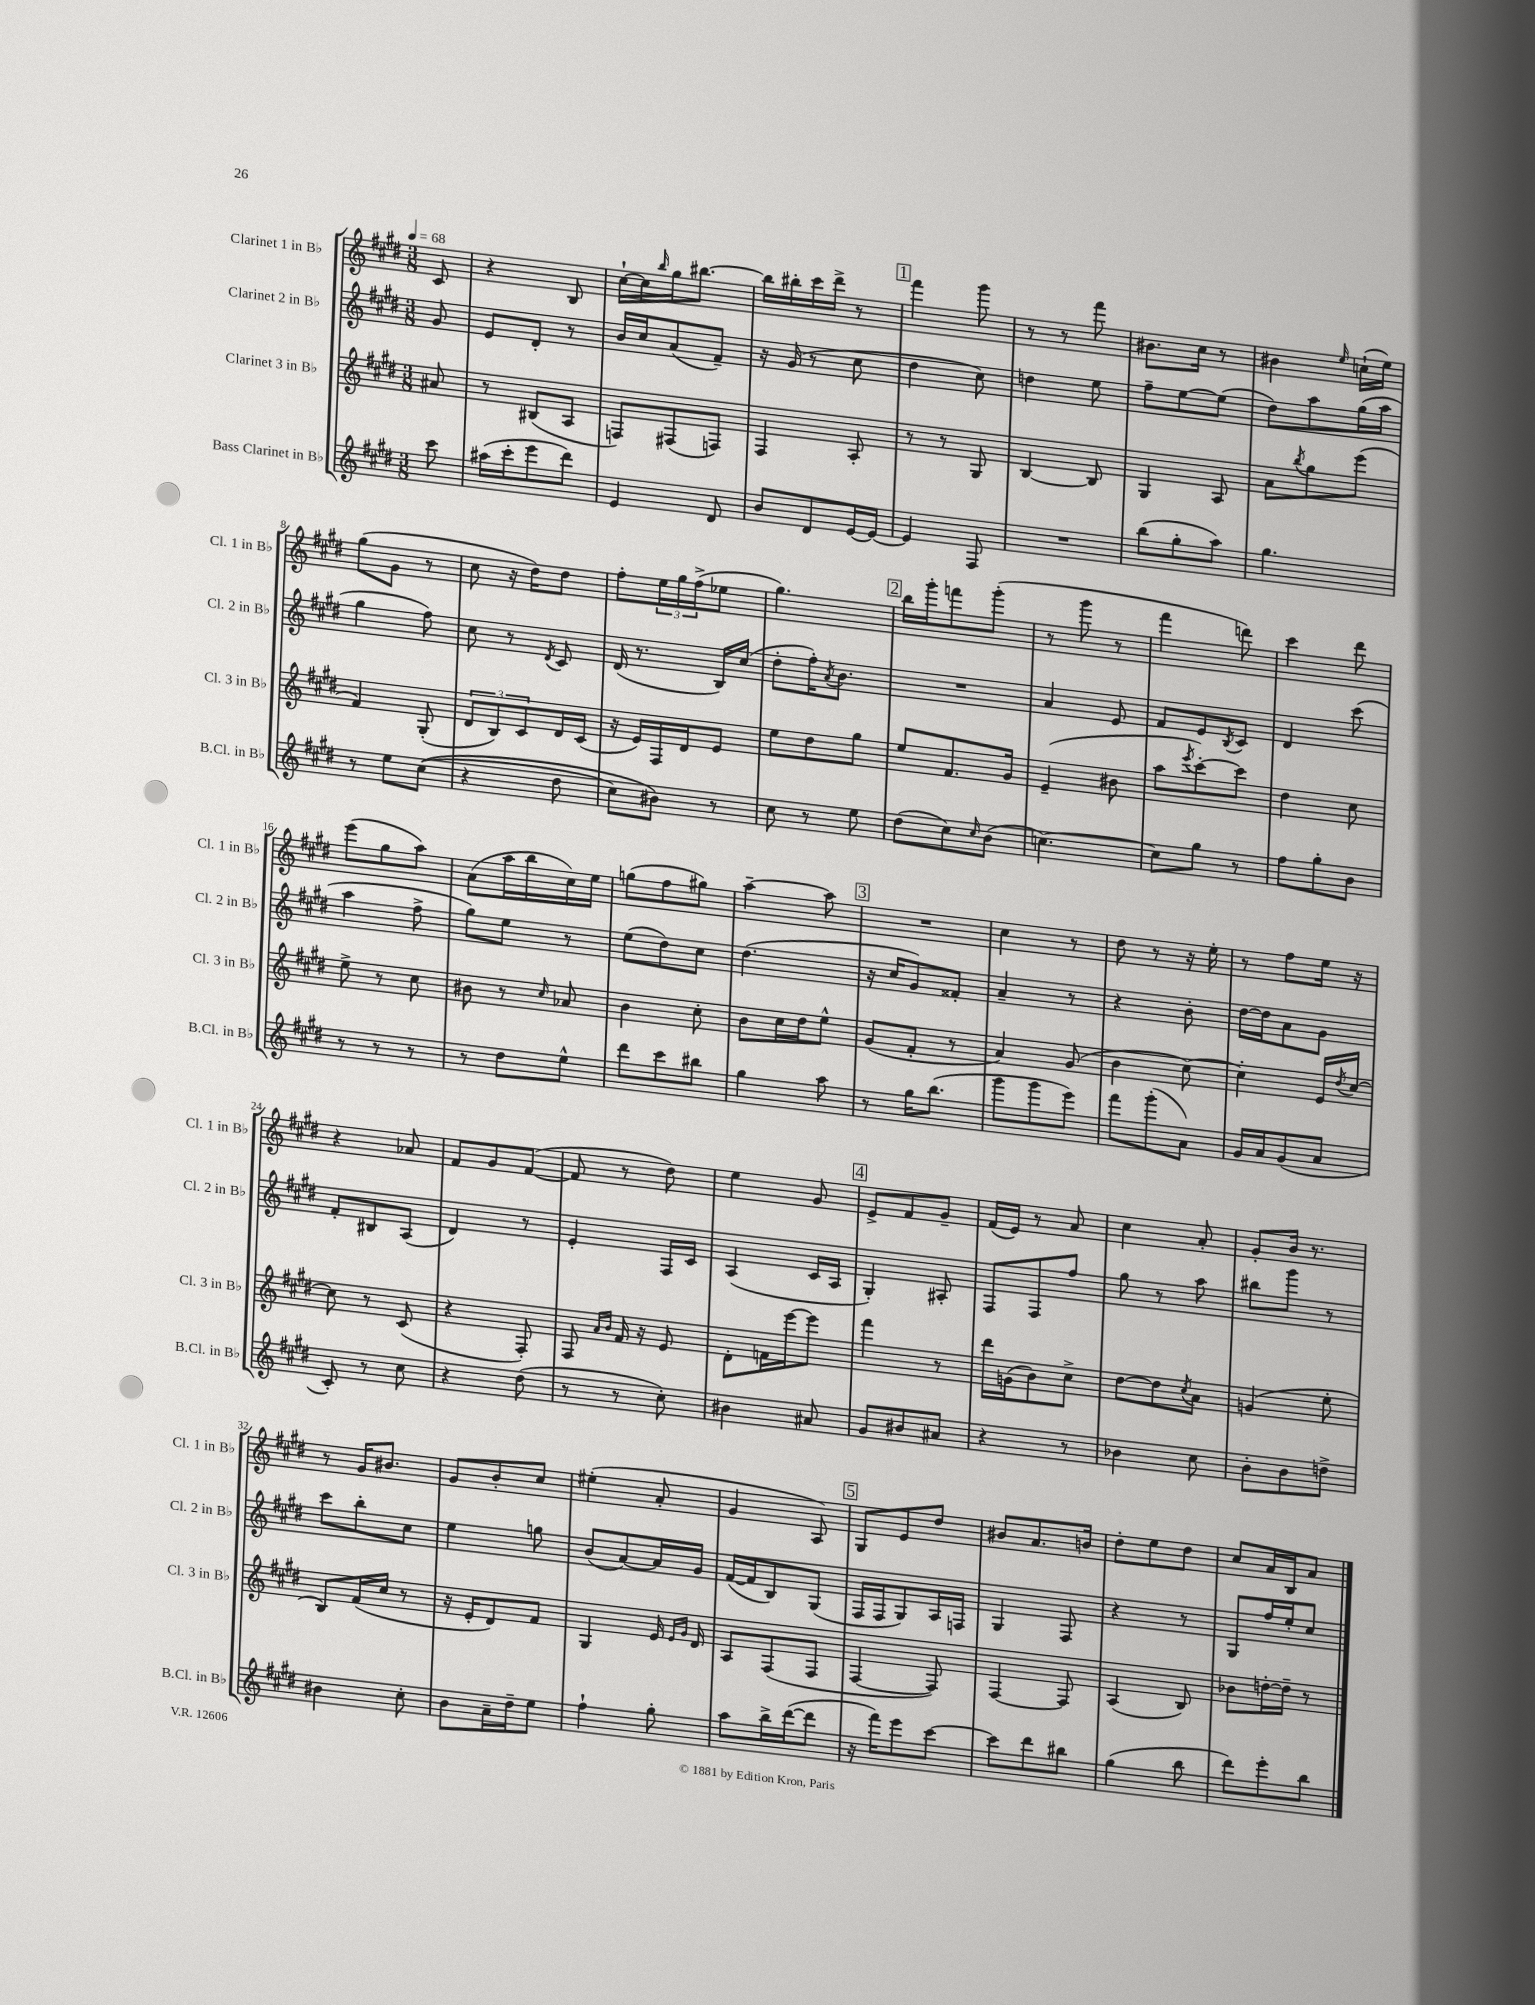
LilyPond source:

<<
\new StaffGroup <<
\new Staff = "s0" \with { instrumentName = "Clarinet 1 in Bb" shortInstrumentName = "Cl. 1 in Bb" } {
    \clef treble \key e \major \numericTimeSignature \time 3/8 \partial 8 \tempo 4 = 68
    cis'8 |
    r4 b8 |
    cis''16~-! cis''16 \grace { b''16 } gis''16 bis''8.~ |
    bis''16 bis''16-. cis'''16 dis'''16-> r8 |
    \mark \markup { \box "1" } fis'''4 gis'''8 |
    r8 r8 fis'''8 |
    bis'8. cis''16 r8 |
    bis'4 \grace { e''16 } c''16-!( e''16) |
    gis''8( gis'8 r8 |
    cis''8 r16 dis''16) dis''8 |
    fis''8-. \tuplet 3/2 { e''16 gis''16 fis''16->( } ees''8 |
    gis''4.) |
    \mark \markup { \box "2" } b''16 gis'''16-. f'''8 gis'''8-.( |
    r8 gis'''8 r8 |
    fis'''4 d'''8) |
    cis'''4 dis'''8 |
    e'''8( gis''8 a''8) |
    a'8( a''16 b''16 cis''16) e''16 |
    g''8( fis''8 gis''8) |
    a''4~-- a''8 |
    \mark \markup { \box "3" } R4. |
    cis''4 r8 |
    dis''8 r8 r16 e''16-. |
    r8 fis''8 e''16 r16 |
    r4 aes'8 |
    fis'8 gis'8 fis'8~( |
    fis'8 r8 dis''8) |
    e''4 gis'8 |
    \mark \markup { \box "4" } e'8-> fis'8 gis'8-- |
    fis'16( e'16) r8 a'8 |
    cis''4 a'8-. |
    gis'8-. b'16 r8. |
    r8 gis'16 bis'8. |
    gis'8 b'8-. cis''8 |
    eis''4-.( a'8-. |
    gis'4 a8) |
    \mark \markup { \box "5" } gis8 e'8 dis''8 |
    bis'8 a'8. b'16 |
    dis''8-. e''8 dis''8 |
    cis''8 a'16 b16 a'8 \bar "|." |
}
\new Staff = "s1" \with { instrumentName = "Clarinet 2 in Bb" shortInstrumentName = "Cl. 2 in Bb" } {
    \clef treble \key e \major \numericTimeSignature \time 3/8 \partial 8
    gis'8 |
    e'8 dis'8-. r8 |
    b'16 cis''16 a'8( fis'8--) |
    r16 gis'16( r8 cis''8 |
    \mark \markup { \box "1" } dis''4 cis''8) |
    d''4 e''8 |
    fis''8-- e''8~ e''8( |
    dis''8) a''8 gis''16( a''16 |
    gis''4 fis''8) |
    cis''8 r8 \acciaccatura { dis'8 } cis'8 |
    dis'16( r8. b16) cis''16( |
    dis''8-. fis''16-.) \acciaccatura { a'8 } b'8. |
    \mark \markup { \box "2" } R4. |
    a'4 e'8 |
    fis'8 e'8 \acciaccatura { b8 } cis'8 |
    dis'4 cis'''8( |
    a''4 fis''8-> |
    gis''8) e''8 r8 |
    e''8( dis''8) cis''8 |
    dis''4.( |
    \mark \markup { \box "3" } r16 cis''16 gis'8) fisis'8-. |
    a'4-- r8 |
    r4 b'8-. |
    dis''16~ dis''16 a'8 gis'8 |
    fis'8-. bis8 a8( |
    dis'4) r8 |
    e'4-. fis16 cis'16 |
    a4( cis'16 a16 |
    \mark \markup { \box "4" } gis4-.) ais8-. |
    fis8 fis8 fis''8 |
    gis''8 r8 a''8 |
    bis''8 gis'''8 r8 |
    cis'''8 b''8-. cis''8 |
    e''4 g''8 |
    b'8( a'8~) a'16 gis'16 |
    fis'16~( fis'16 b8) gis8( |
    \mark \markup { \box "5" } fis16 fis16 gis8) a16 f16 |
    gis4 fis8 |
    r4 r8 |
    gis8 fis''16 e''16-. cis''8 \bar "|." |
}
\new Staff = "s2" \with { instrumentName = "Clarinet 3 in Bb" shortInstrumentName = "Cl. 3 in Bb" } {
    \clef treble \key e \major \numericTimeSignature \time 3/8 \partial 8
    ais'8 |
    r8 bis8( a8 |
    f8) fis8( f8) |
    fis4 a8-. |
    \mark \markup { \box "1" } r8 r8 gis8 |
    b4~ b8 |
    gis4 a8 |
    a'8 \acciaccatura { b''8 } gis''8 e'''8( |
    fis'4) gis8-.( |
    \tuplet 3/2 { dis'8 b8) cis'8 } dis'16 cis'16( |
    r16 e'16) fis16 dis'16 e'8 |
    e''8 dis''8 gis''8 |
    \mark \markup { \box "2" } e''8 fis'8. gis'16 |
    e'4--( bis'8 |
    a''8 \acciaccatura { e'''8 } cis'''8~-.) cis'''8 |
    dis''4 cis''8 |
    e''8-> r8 cis''8 |
    bis'8 r8 \grace { cis''16 } aes'8 |
    b'4 cis''8-. |
    b'8 cis''16 dis''16 e''8-^ |
    \mark \markup { \box "3" } gis'8( fis'8-. r8 |
    a'4) gis'8( |
    b'4 cis''8~) |
    cis''4-. e'16 \acciaccatura { dis''8 } cis''16~ |
    cis''8 r8 cis'8( |
    r4 fis8-.) |
    fis8 \grace { a'16 b'16 } fis'16 r16 e'8 |
    dis'8-. f'16 e'''16~ e'''8 |
    \mark \markup { \box "4" } fis'''4 r8 |
    dis'''16 g'16( b'8) cis''8-> |
    dis''8~ dis''8 \acciaccatura { cis''8 } a'8 |
    g'4( e''8-. |
    b8) fis'16( cis''16 r8 |
    r16 e'16-. dis'8) fis'8 |
    gis4 e'16 \grace { e'16 gis'16 } dis'16 |
    a8 fis8( fis8 |
    \mark \markup { \box "5" } fis4~ fis8) |
    fis4~ fis8 |
    a4( b8) |
    bes'8 d''16~-. d''16-- r8 \bar "|." |
}
\new Staff = "s3" \with { instrumentName = "Bass Clarinet in Bb" shortInstrumentName = "B.Cl. in Bb" } {
    \clef treble \key e \major \numericTimeSignature \time 3/8 \partial 8
    cis'''8 |
    ais''16( cis'''16-. e'''8 dis'''8) |
    e'4 dis'8 |
    b'8 dis'8 e'16~ e'16~ |
    \mark \markup { \box "1" } e'4 fis8 |
    R4. |
    b''8( gis''8-. a''8) |
    gis''4. |
    r8 e''8 cis''8(\( |
    r4 dis''8 |
    cis''8) bis'8\) r8 |
    cis''8 r8 e''8 |
    \mark \markup { \box "2" } dis''8( cis''8) \grace { cis''16 } b'8( |
    c''4.~) |
    c''8 gis''8 r8 |
    fis''8 gis''8-. b'8 |
    r8 r8 r8 |
    r8 dis''8 e''8-^ |
    dis'''8 cis'''8 bis''8 |
    gis''4 a''8 |
    \mark \markup { \box "3" } r8 gis''16 b''8.( |
    gis'''8 gis'''8 e'''8) |
    fis'''8 gis'''8-.( a'8) |
    gis'16 a'16 gis'8( a'8 |
    cis'8-.) r8 cis''8 |
    r4 dis''8( |
    r8 r8 cis''8-.) |
    bis'4 ais'8 |
    \mark \markup { \box "4" } gis'8 bis'8 ais'8 |
    r4 r8 |
    bes'4 cis''8 |
    b'8-. b'8 d''8-> |
    bis'4 cis''8-. |
    b'8 a'16-- dis''16-- e''8 |
    fis''4-! gis''8-. |
    a''8 b''16-> dis'''16~( dis'''8 |
    \mark \markup { \box "5" } r16 fis'''16) e'''8 cis'''8~ |
    cis'''8 dis'''8 bis''8 |
    gis''4( b''8 |
    dis'''8) e'''8-. b''8 \bar "|." |
}
>>
>>
